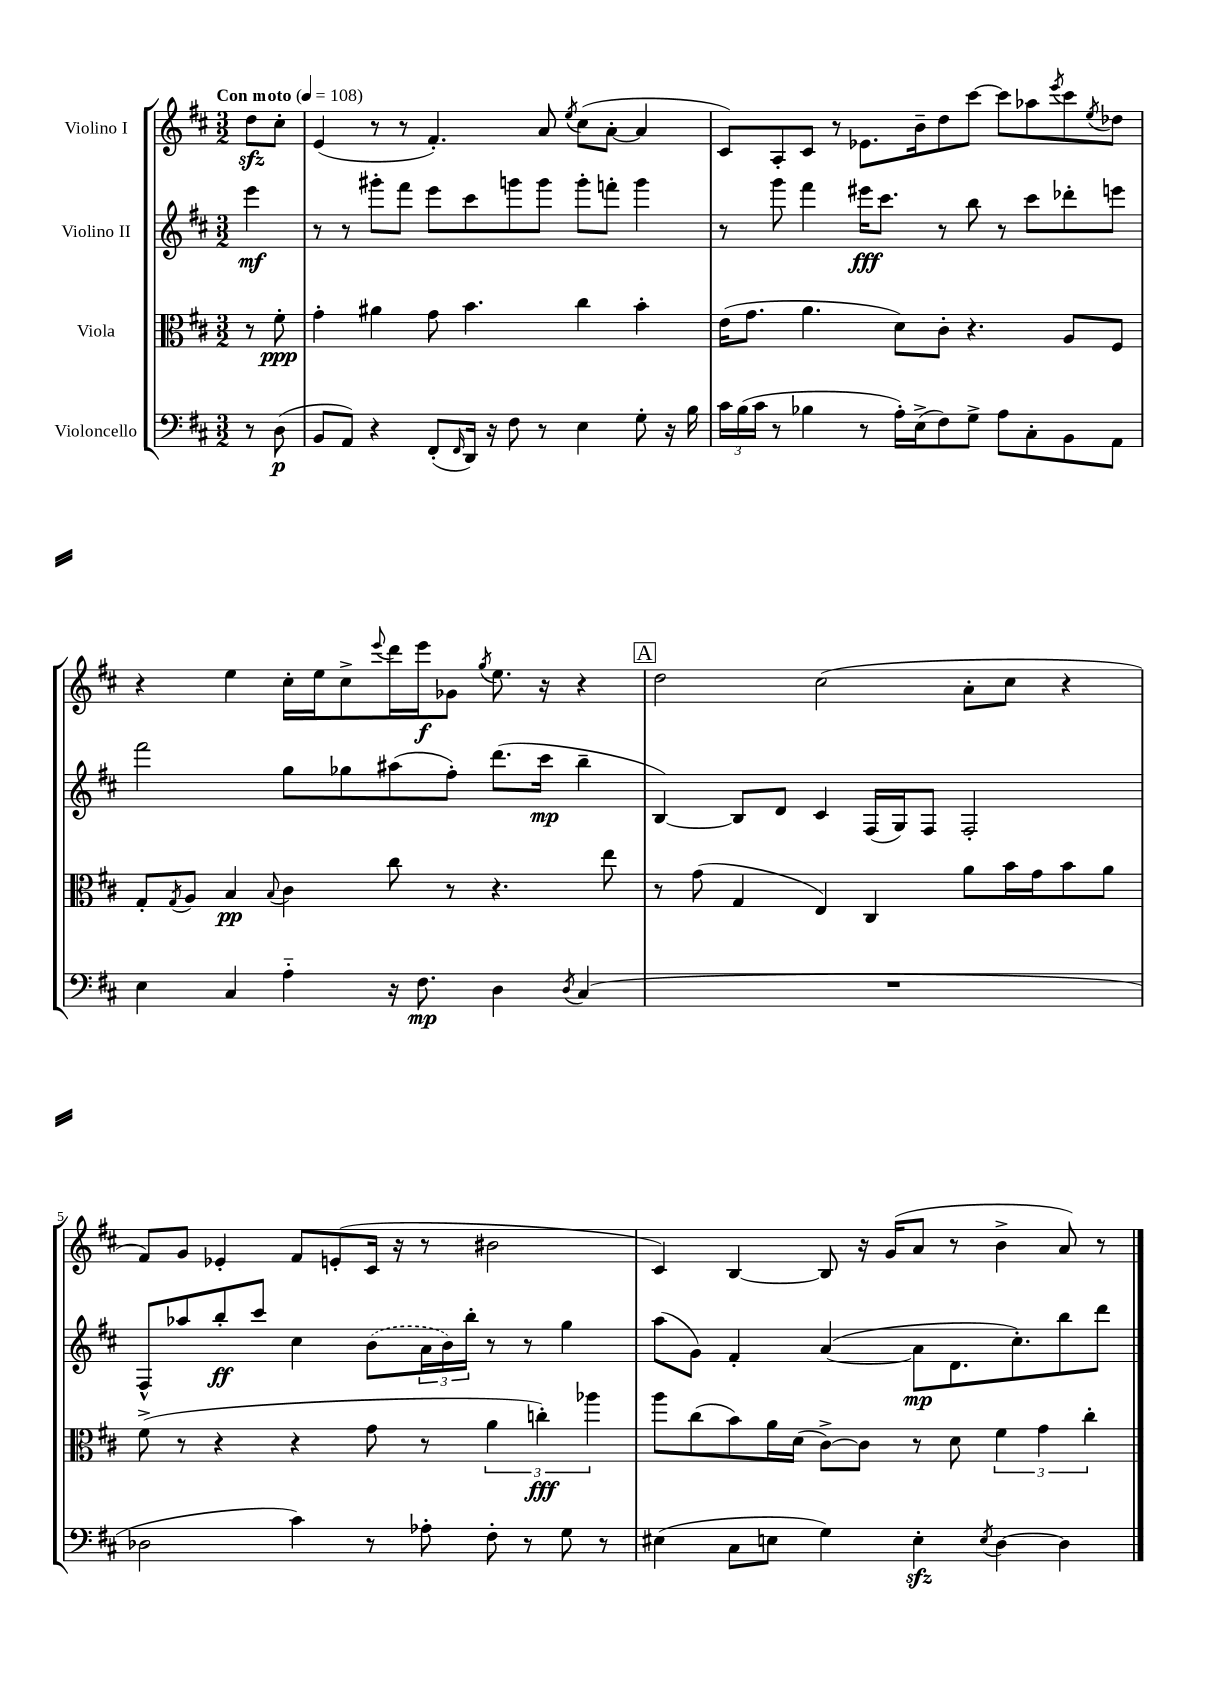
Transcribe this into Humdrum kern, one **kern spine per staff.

**kern	**kern	**kern	**kern
*staff4	*staff3	*staff2	*staff1
*clefF4	*clefC3	*clefG2	*clefG2
*k[f#c#]	*k[f#c#]	*k[f#c#]	*k[f#c#]
*M3/2	*M3/2	*M3/2	*M3/2
*MM108	*MM108	*MM108	*MM108
8r	8r	4eee	8dd
(8D	8f#'	.	8cc#'
=	=	=	=
8BB	4g'	8r	(4e
8AA)	.	8r	.
4r	4a#	8ggg#'	8r
.	.	8fff#	8r
(8FF#'	8g	8eee	4.f#')
16qqFF#	.	.	.
16DD)	4.b	8ccc#	.
16r	.	.	.
8F#	.	8ggg	.
8r	.	8ggg	8a
.	.	.	8qee
4E	4cc#	8ggg'	(8cc#
.	.	8fff'	[8a'
8G'	4b'	4ggg	4a]
16r	.	.	.
16B	.	.	.
=	=	=	=
24c#	(16e	8r	8c#)
(24B	.	.	.
.	8.g	.	.
24c#	.	.	.
8r	.	8ggg	8A'
4B-	4.a	4fff#	8c#
.	.	.	8r
8r	.	16eee#	8.e-
.	.	8.ccc#	.
16A')	8d)	.	.
(16E^	.	.	16b~
8F#)	8c#'	8r	8dd
8G^	4.r	8bb	[8ccc#
8A	.	8r	8ccc#]
8C#'	.	8ccc#	8aa-
.	.	.	8qeee
8BB	8A	8ddd-'	8ccc#
.	.	.	8qee
8AA	8F#	8eee	8dd-
=	=	=	=
4E	8G'	2fff#	4r
.	8qG	.	.
.	8A	.	.
4C#	4B	.	4ee
.	8qqB	.	.
4A'~	4c#	8gg	16cc#'
.	.	.	16ee
.	.	8gg-	8cc#^
.	.	.	8qqeee
16r	8cc#	(8aa#	16ddd
8.F#	.	.	16eee
.	8r	8ff#')	8g-
.	.	.	8qgg
4D	4.r	(8.ddd	8.ee
.	.	16ccc#	16r
8qD	.	.	.
(4C#	.	4bb~	4r
.	8ee	.	.
=	=	=	=
1.r	8r	[4B)	2dd
.	(8g	.	.
.	4G	8B]	.
.	.	8d	.
.	4E)	4c#	(2cc#
.	4C#	(16F#	.
.	.	16G)	.
.	.	8F#	.
.	8a	2F#'	8a'
.	16b	.	8cc#
.	16g	.	.
.	8b	.	4r
.	8a	.	.
=	=	=	=
2D-	(8f#^	8F#^^	8f#)
.	8r	8aa-	8g
.	4r	8bb'	4e-'
.	.	8ccc#	.
4c#)	4r	4cc#	8f#
.	.	.	(8e'
8r	8g	(8b	16c#
.	.	.	16r
8A-'	8r	24a	8r
.	.	24b)	.
.	.	24bb'	.
8F#'	6a	8r	2b#
8r	.	8r	.
.	6cc')	.	.
8G	.	4gg	.
.	6aa-	.	.
8r	.	.	.
=	=	=	=
(4E#	8aa	(8aa	4c#)
.	(8cc#	8g)	.
8C#	8b)	4f#'	[4B
8E	16a	.	.
.	(16d	.	.
4G)	[8c#^)	([4a	8B]
.	8c#]	.	16r
.	.	.	(16g
4E'	8r	8a]	8a
.	8d	8.d	8r
8qE	.	.	.
[4D	6f#	.	4b^
.	.	8.cc#')	.
.	6g	.	.
4D]	.	8bb	8a)
.	6cc#'	.	.
.	.	8ddd	8r
==	==	==	==
*-	*-	*-	*-
